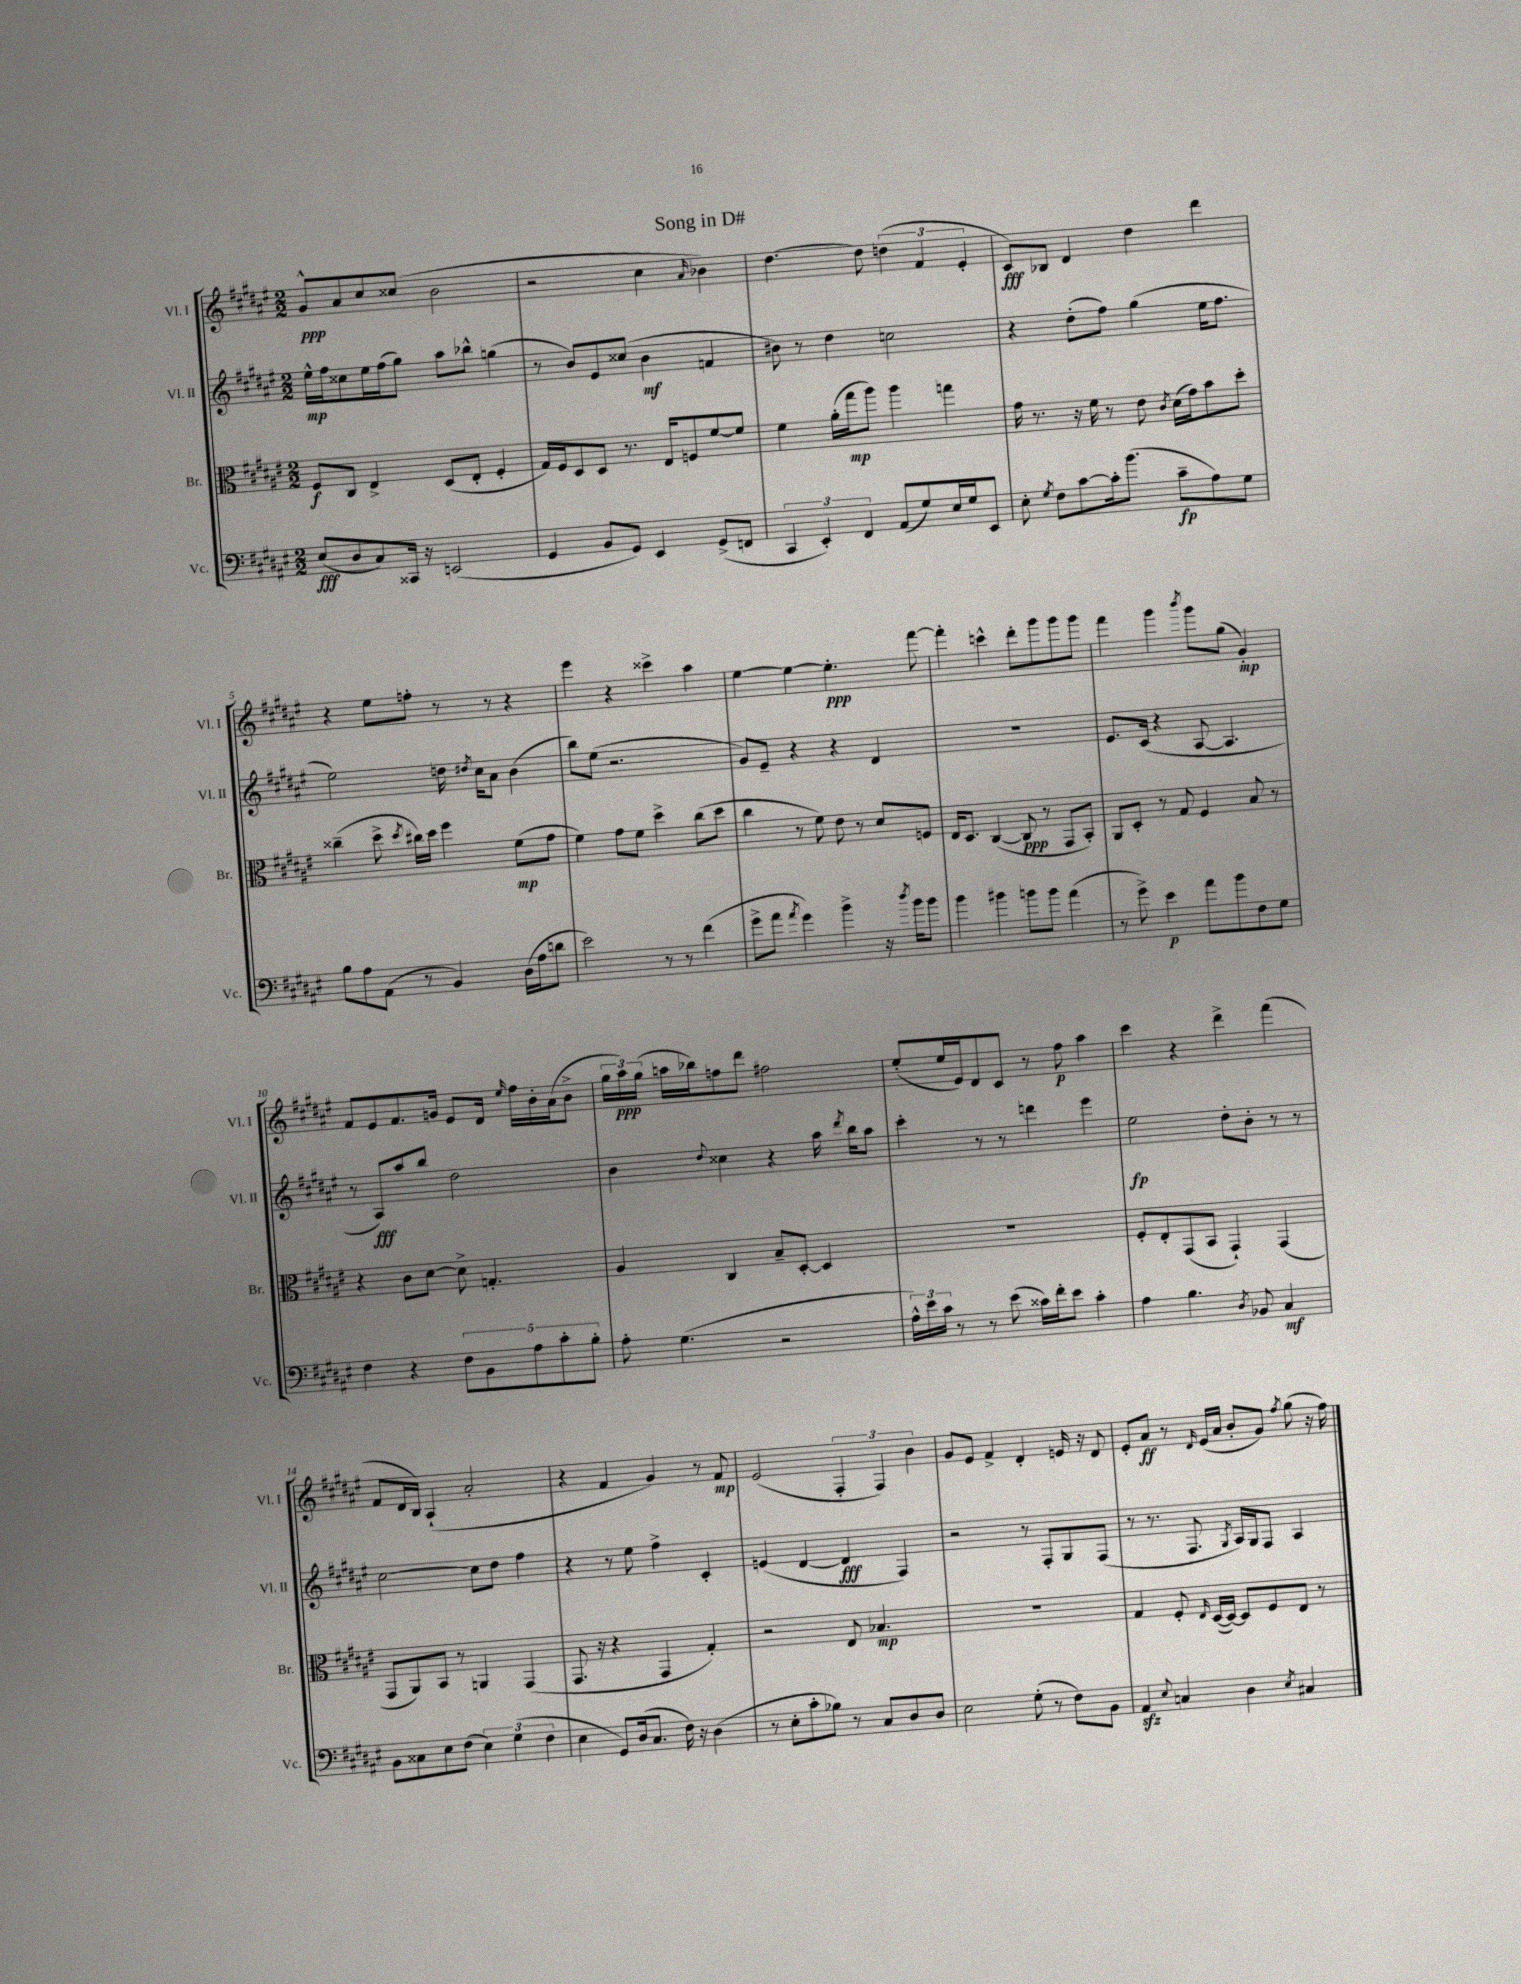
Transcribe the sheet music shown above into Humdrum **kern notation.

**kern	**kern	**kern	**kern
*staff4	*staff3	*staff2	*staff1
*clefF4	*clefC3	*clefG2	*clefG2
*k[f#c#g#d#a#e#]	*k[f#c#g#d#a#e#]	*k[f#c#g#d#a#e#]	*k[f#c#g#d#a#e#]
*M2/2	*M2/2	*M2/2	*M2/2
(8E#	8F#	16ee#^^	8g#^^
.	.	16ff#	.
8D#	8C#	8cc##	8a#
8C#)	4E#^	16ee#	8cc#
.	.	(16ff#	.
16CC##	.	8gg#)	(8cc##
16r	.	.	.
(2EE	(8D#	8aa#	2b
.	8E#'	8bb-^^	.
.	4F#'	(4gg	.
=	=	=	=
4GG#	16G#)	8r	2r
.	16F#	.	.
.	8D#	8b)	.
8BB	8D#	8e#	.
8GG#)	8.r	(8cc##	.
4EE#	.	4b	4cc#
.	16E#	.	.
.	8F	.	.
.	.	.	16qqa#
(8GG#^	[8f#	4f	4b-)
8FF	8f#]	.	.
=	=	=	=
6CC#	4f#	8b#)	[4.dd#
.	.	8r	.
6EE#')	.	.	.
.	(16a#'	4dd#	.
.	16gg#	.	.
6FF#	.	.	.
.	8aa#)	.	8dd#]
(8AA#	4aa#	2cc	(6dd
8G#)	.	.	.
.	.	.	6f#
16E#	4gg	.	.
16G#	.	.	.
.	.	.	6e#'
8EE#	.	.	.
=	=	=	=
8E#'	16g#	4r	8c#)
.	8.r	.	.
8qG#	.	.	.
8F#	.	.	8B-
[8c#	16r	(8dd#'	4d#
.	16f#	.	.
16c#']	8r	8ff#)	.
(8.b	.	.	.
.	8e#	(4gg#	4dd#
.	8qc#	.	.
8c#~	(16d#	.	.
.	16g#)	.	.
8A#)	8b	16ee#	4ddd#
.	.	8.ff#	.
8G#	8dd#'	.	.
=	=	=	=
8B	(4cc##~	2ee#)	4r
8A#	.	.	.
(8AA#	8dd#^	.	8ee#
.	8qdd#	.	.
8r	16cc#)	.	8ff'
.	16dd#	.	.
4BB)	4ff#	16dd	8r
.	.	8qdd#	.
.	.	16cc#	.
.	.	8a#	8r
(16D#	(8f#	(4b	4r
16A#	.	.	.
8d	8g#	.	.
=	=	=	=
2e#)	4f#)	8bb)	4eee#
.	.	(8ee#	.
.	8g#	2.r	4r
.	8f#	.	.
8r	4dd#^	.	4ccc##^
8r	.	.	.
(4f#	(8cc#	.	4aa#
.	8dd#	.	.
=	=	=	=
8g#^	4cc#	8g#)	[4ee#
8a#	.	8e#~	.
8qa#	.	.	.
4g#)	8r	4r	4ee#_
.	8f#)	.	.
4b^	8e#	4r	4.ee#']
.	8r	.	.
16r	8d#	4d#	.
8qdd#	.	.	.
16b	.	.	.
8b	8F	.	[8fff#
=	=	=	=
4b	16E#	1r	4fff#']
.	8.D#	.	.
4b#	([4C#	.	4ccc^^
8b	8C#]	.	8ddd#'
8b	8r	.	8ggg#
(4a#	8GG#	.	8ggg#
.	8BB')	.	8ggg#
=	=	=	=
8r	8AA#	8.e#	4fff#
8g#^)	8D#'	.	.
.	.	(16c#	.
4e#	8r	4r	4ggg#
.	8G#	.	.
.	.	.	8qbbb
8a#	4F#	[8A#	8ggg#
8b	.	4.A#]	(8gg#
8F#	8B	.	4g#')
8G#	8r	.	.
=	=	=	=
4F#	4r	8r	8f#
.	.	8A#)	8e#
4r	8c#	8aa#	8.f#
.	[8d#	8bb	.
.	.	.	16g
10F#	8d#^]	2dd#	8e#
10BB	.	.	.
.	4.G'	.	16d#
.	.	.	16qqee#
.	.	.	16ff#
10A#	.	.	.
.	.	.	16b'
10c#'	.	.	.
.	.	.	(16a#
.	.	.	8b^
10B'	.	.	.
=	=	=	=
8A#'	4A#	4b	24gg#
.	.	.	24aa#)
.	.	.	(24gg#
(4.G#	.	.	16aa
.	.	.	16bb-)
.	.	8qqdd#	.
.	4C#	4cc##	8ff
.	.	.	8ddd#
2r	8B~	4r	2ff#
.	[8D#'	.	.
.	4D#]	16aa#	.
.	.	8qddd#	.
.	.	16bb	.
.	.	8aa#	.
=	=	=	=
24A#^^)	1r	4ccc#'	(8ee#'
24e#	.	.	.
24c#	.	.	.
8r	.	.	16ee#
.	.	.	16e#)
8r	.	8r	8d#
(8e#	.	8r	8c#
16c##)	.	4ddd	8r
16f#'	.	.	.
8e#	.	.	8ff#
4c##'	.	4eee#	4aa#
=	=	=	=
4A#	8F#'	2ee#	4ccc#
.	8E#'	.	.
4.B	(8GG#	.	4r
.	8BB	.	.
.	4GG#`)	8dd#'	4ddd#^
8qD#	.	.	.
8BB-	.	8b'	.
4C#	(4GG#	8r	(4fff#
.	.	8r	.
=	=	=	=
8BB	8GG#	[2cc#	8f#
8C##	8AA#)	.	16d#
.	.	.	16B)
8E#	8BB	.	(4A#`
(8F#	8r	.	.
6E#)	4AA	8cc#]	2a#'
.	.	8dd#	.
(6G#	.	.	.
.	(4GG#	4ff#	.
6F#	.	.	.
=	=	=	=
4E#	8.GG#	4r	4r
.	16r	.	.
8GG#)	4r	8r	4f#
(16D#	.	8ee#	.
8.C#	.	.	.
.	4GG#	4ff#^	4g#)
16F#)	.	.	.
16r	.	.	.
(4D#	4G#')	4c#'	8r
.	.	.	8f#
=	=	=	=
8r	2r	(4e	(2e#
8E#'	.	.	.
8c#'	.	[4d#	.
8B-)	.	.	.
8r	8E#	4d#]	6F#'
8C#	4.B-	.	.
.	.	.	6F#)
8D#	.	4F#)	.
.	.	.	6b
8D#	.	.	.
=	=	=	=
2E#	1r	2r	8g#
.	.	.	8e#
.	.	.	4f#^
(8G#'	.	8r	4d#'
8r	.	8F#'	.
8F#)	.	8G#	16e
.	.	.	16r
8BB	.	(8F#	8d#
=	=	=	=
4AA#	4G#	8r	8e#'
.	.	8.r	8a#
8qqE#	.	.	.
4C	8F#'	.	8r
.	.	8.F#	.
.	16qqE#	.	16qqd#
.	([16D#	.	(16e#
.	16D#_)	.	16a#
.	.	8qG#	.
4D#	8D#]	16A#)	8b'
.	.	16G#	.
.	8F#	8F#	8g#)
8qE#	.	.	8qff#
4C#	8E#	4A#	(8gg#
.	8r	.	16r
.	.	.	16ff#)
==	==	==	==
*-	*-	*-	*-
